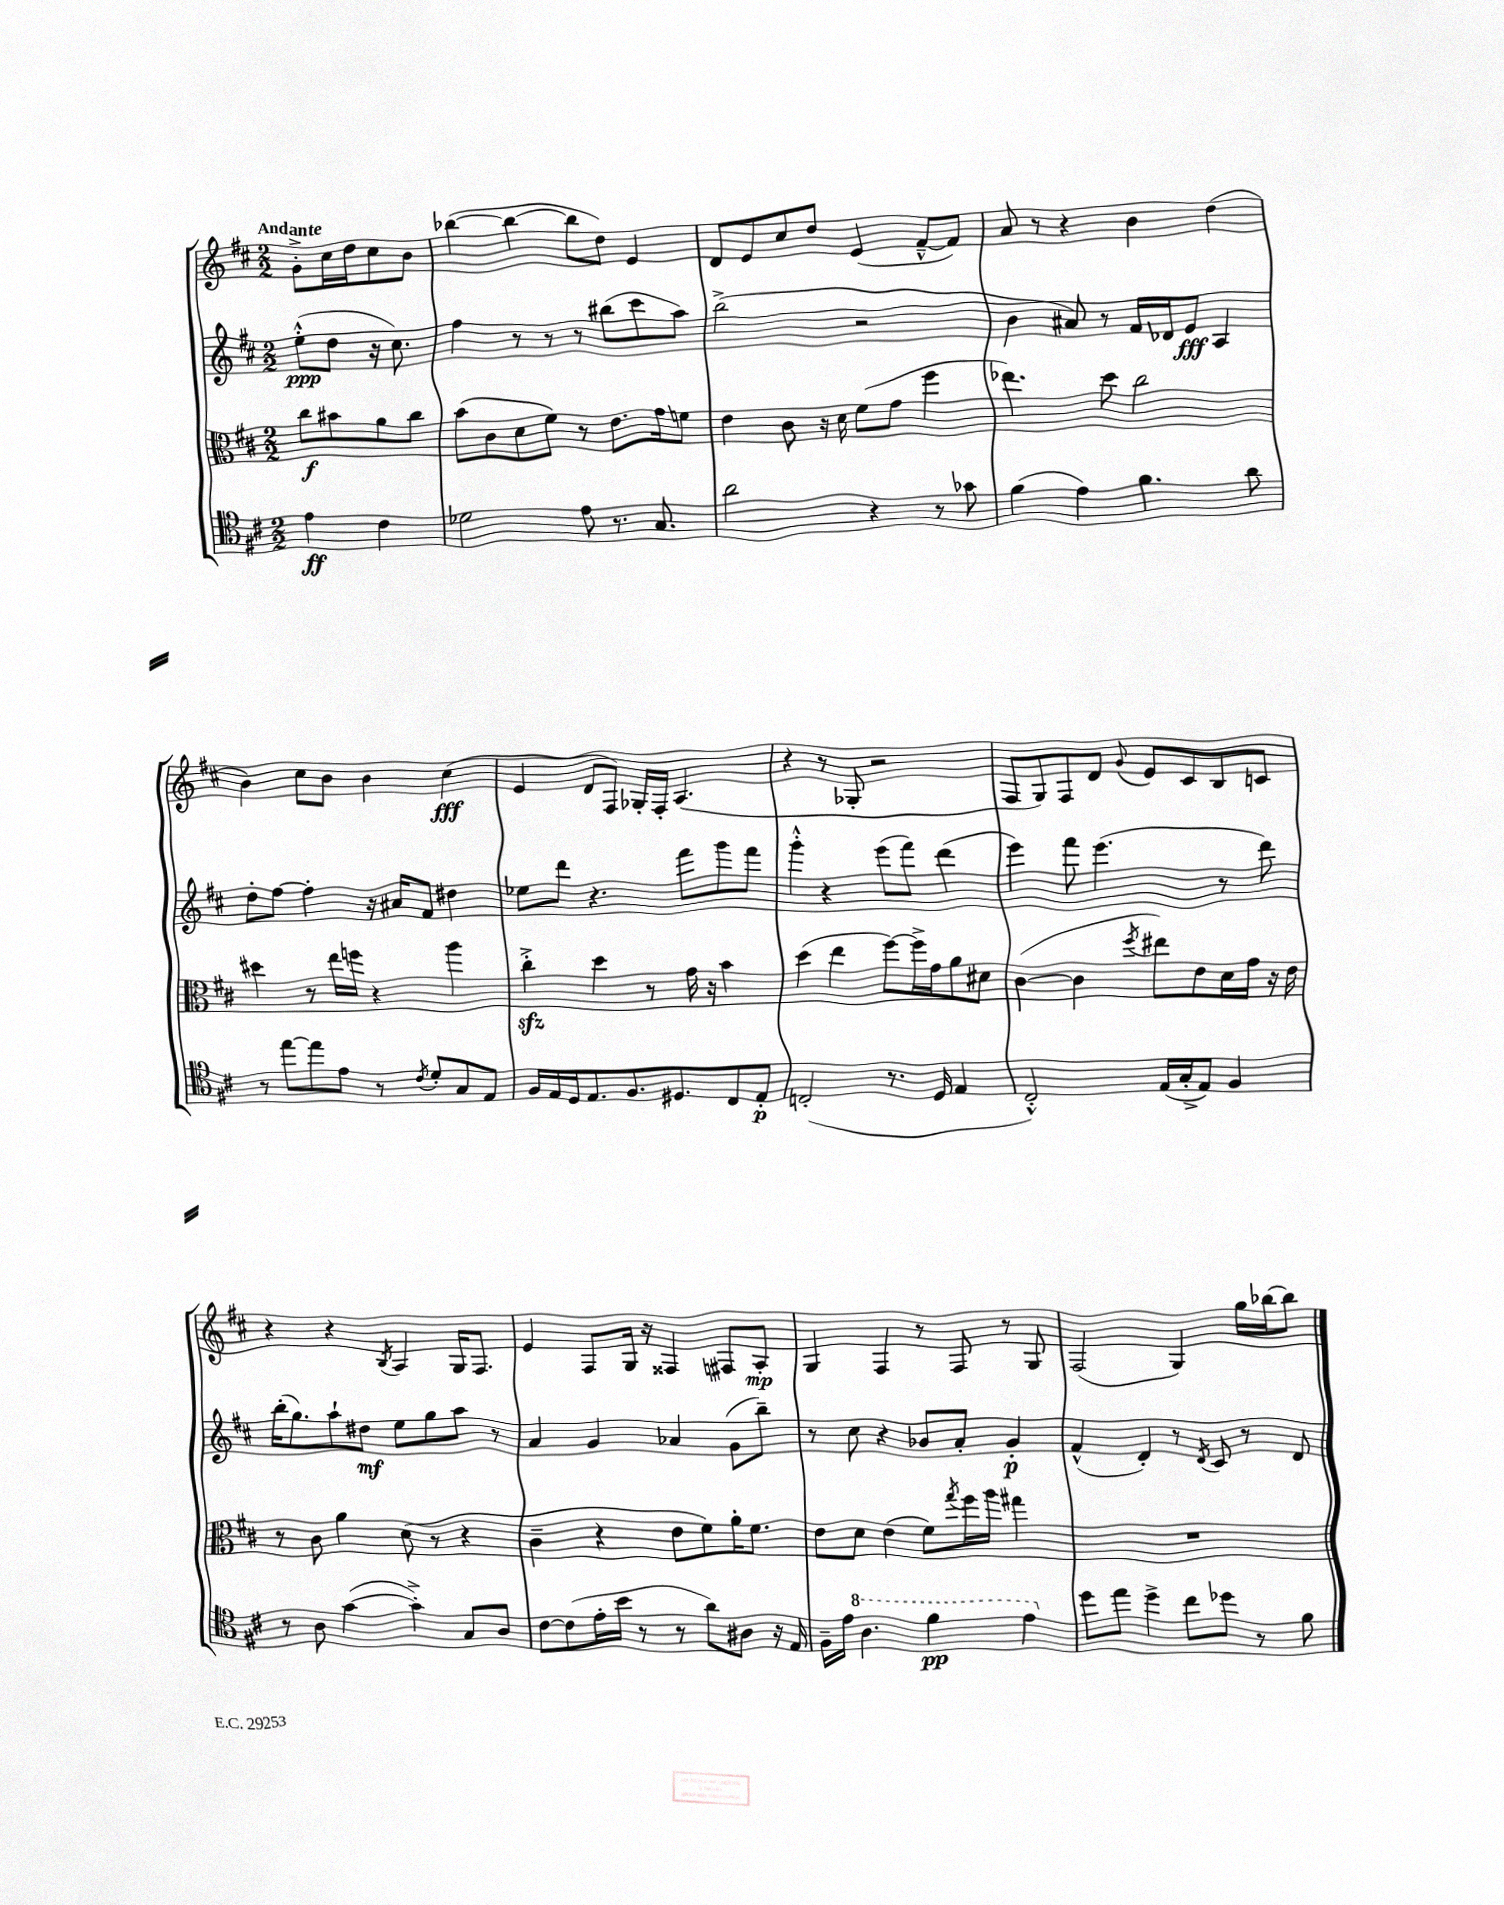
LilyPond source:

<<
\new StaffGroup <<
\new Staff = "s0" {
    \clef treble \key d \major \numericTimeSignature \time 2/2 \partial 2 \tempo "Andante"
    g'8-.-> cis''16 d''16 cis''8 b'8 |
    bes''4~( bes''4~ bes''8 d''8) e'4 |
    d'8 e'8 cis''8 d''8 e'4( fis'8~---^ fis'8) |
    a'8 r8 r4 b'4 d''4( |
    b'4) cis''8 b'8 b'4 cis''4\fff( |
    e'4 d'8 fis8) ges16-. fis16-. a4.( |
    r4 r8 ges8-. r2 |
    fis8 g8) fis8 d'8 \appoggiatura { g'8 } e'8 cis'8 b8 c'8 |
    r4 r4 \acciaccatura { b8 } a4 g16 fis8. |
    e'4 fis8 g16 r16 fisis4 fis8 a8-.\mp |
    g4 fis4 r8 fis8 r8 g8 |
    fis2( g4) g''16 bes''16~ bes''8 \bar "|." |
}
\new Staff = "s1" {
    \clef treble \key d \major \numericTimeSignature \time 2/2 \partial 2
    e''8-.-^\ppp( d''8 r16 cis''8.) |
    fis''4 r8 r8 r8 bis''8( cis'''8 a''8) |
    b''2->( r2 |
    b'4 ais'8) r8 fis'16 des'16 e'8\fff a4 |
    d''8-. fis''8~ fis''4-. r16 ais'16 fis'8 dis''4 |
    ees''8 d'''8 r4. fis'''8 g'''8 fis'''8 |
    g'''4-.-^ r4 e'''8( fis'''8) d'''4( |
    e'''4) fis'''8 e'''4.( r8 d'''8) |
    b''16-.( g''8.) a''8-! dis''8\mf e''8 g''8 a''8 r8 |
    a'4 g'4 aes'4 g'8( b''8--) |
    r8 cis''8 r4 bes'8 a'8-. g'4-.\p |
    fis'4-^( d'4-.) r8 \acciaccatura { d'8 } cis'8 r8 d'8 \bar "|." |
}
\new Staff = "s2" {
    \clef alto \key d \major \numericTimeSignature \time 2/2 \partial 2
    cis''8\f bis'8 a'8 cis''8 |
    b'8( cis'8 d'8 fis'8) r8 e'8. g'16 f'8 |
    e'4 cis'8 r16 d'16 fis'8( g'8 fis''4 |
    ees''4.) d''8 cis''2 |
    dis''4 r8 e''16 f''16 r4 a''4 |
    cis''4-.->\sfz d''4 r8 g'16 r16 b'4 |
    d''4( e''4 fis''8~) fis''16-> g'16 a'8 dis'8 |
    cis'4~( cis'4 \acciaccatura { fis''8 } eis''8) e'8 d'16 g'16 r16 e'16 |
    r8 cis'8 a'4 d'8( r8 r4 |
    cis'4-- r4 e'8 fis'8) a'16-. fis'8. |
    e'8 d'8 e'4( fis'8) \acciaccatura { g''8 } fis''16 a''16 gis''4 |
    R1 \bar "|." |
}
\new Staff = "s3" {
    \clef tenor \key d \major \numericTimeSignature \time 2/2 \partial 2
    e'4\ff cis'4 |
    des'2 e'8 r8. g8. |
    a'2 r4 r8 ges'8 |
    fis'4( e'4) fis'4. a'8 |
    r8 e''8~ e''8 e'8 r8 \acciaccatura { cis'8 } d'8-. g8 e8 |
    fis16 e16 d16 e8. fis8. dis8. cis8 e8-.\p |
    c2-.( r8. d16 e4 |
    cis2-.-^) e16( g16-.-> e8) fis4 |
    r8 a8 g'4~( g'4-.->) g8 a8 |
    cis'8~ cis'8( e'16-. b'16 r8 r8 a'8) ais8 r16 e16 |
    fis16-- e'16 \ottava #1 a'4. fis''4\pp e''4 \ottava #0 |
    d''8 e''8 d''4-> cis''8 des''8 r8 fis'8 \bar "|." |
}
>>
>>
\layout { \context { \Score \remove "Bar_number_engraver" } }
